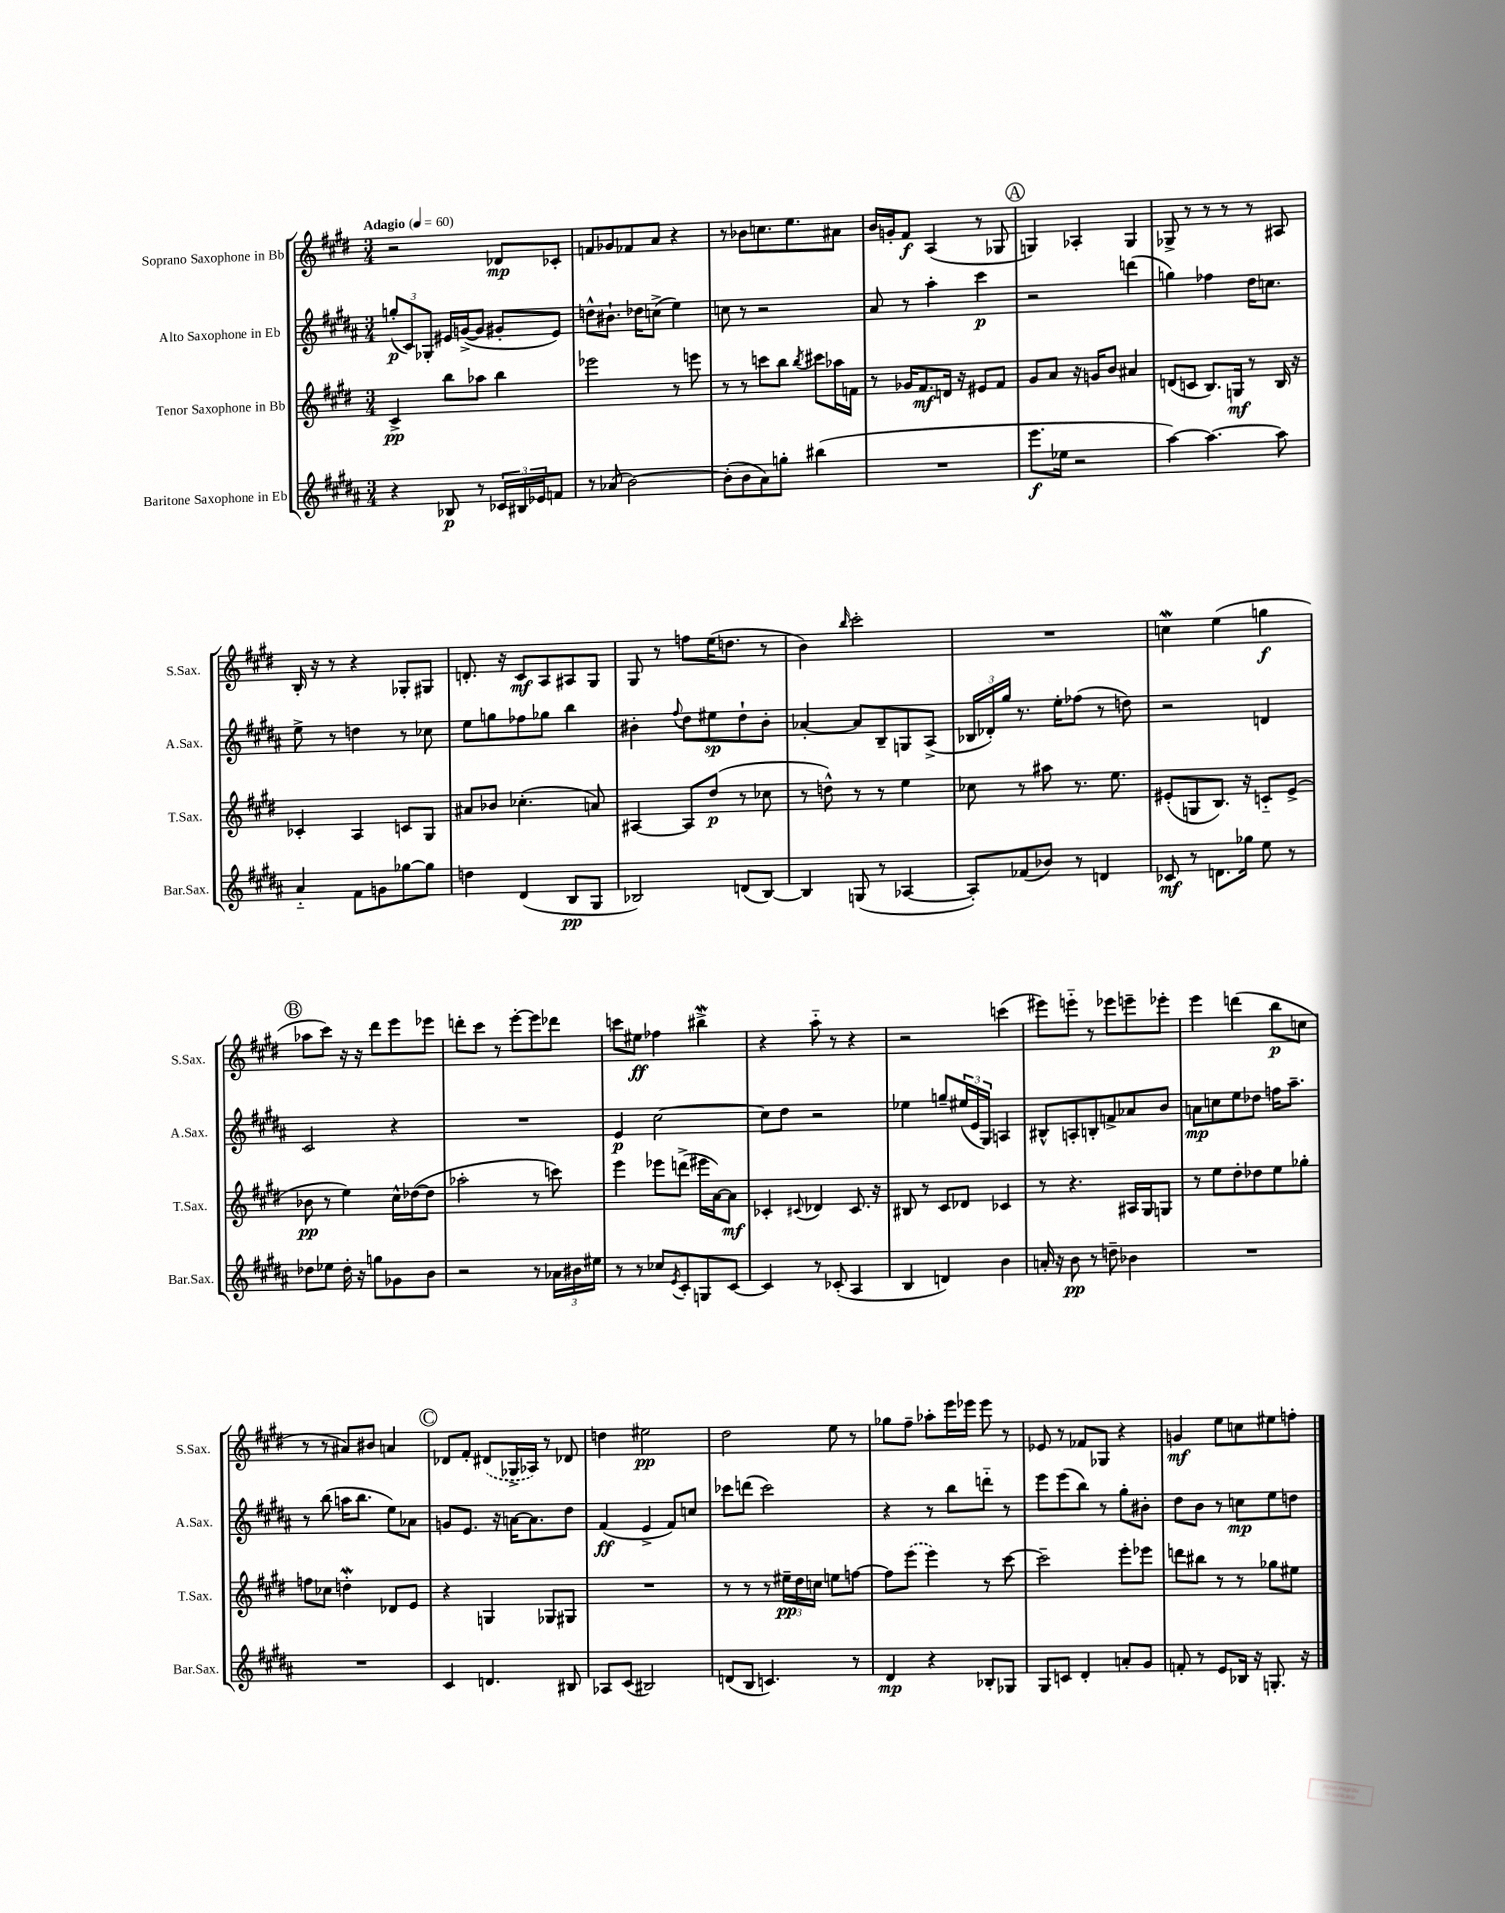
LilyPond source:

<<
\new StaffGroup <<
\new Staff = "s0" \with { instrumentName = "Soprano Saxophone in Bb" shortInstrumentName = "S.Sax." } {
    \clef treble \key e \major \numericTimeSignature \time 3/4 \tempo "Adagio" 4 = 60
    r2 des'8\mp ces'8-. |
    f'8 ges'8 fes'8 a'8 r4 |
    r8 bes'8 c''8. e''8. ais'8 |
    b'16 g'16-. fis'8\f a4( r8 ges8 |
    \mark \markup { \circle "A" } g4) aes4-. g4 |
    ges8-> r8 r8 r8 r8 ais8 |
    b16-. r16 r8 r4 ges8-. gis8 |
    d'8.-. r16 cis'8\mf a8 ais8 gis8 |
    gis8 r8 f''8 e''16( d''8. r8 |
    b'4) \grace { b''16 } cis'''2-. |
    R2. |
    c''4\mordent e''4( g''4\f |
    \mark \markup { \circle "B" } aes''8 cis'''8) r16 r16 dis'''8 e'''8 ees'''8 |
    d'''8-. cis'''8 r8 e'''8~-. e'''8 des'''8 |
    c'''8 eis''8\ff fes''4 bis''4->\mordent |
    r4 a''8-_ r8 r4 |
    r2 c'''4( |
    eis'''8) e'''8-_ r8 ees'''8 e'''8-- ees'''8-. |
    e'''4 d'''4( b''8\p c''8 |
    r8 r8 ais'8) bis'8 a'4 |
    \mark \markup { \circle "C" } des'8 fis'8-. \once \slurDashed dis'8( ges16-> aes16) r8 des'8 |
    d''4 eis''2\pp |
    dis''2 e''8 r8 |
    ges''8 fis''8-- aes''8-. e'''16 ees'''16 ees'''8 r8 |
    ees'8 r8 fes'8 ges8 r4 |
    g'4\mf e''8 c''8 eis''8 f''8-. \bar "|." |
}
\new Staff = "s1" \with { instrumentName = "Alto Saxophone in Eb" shortInstrumentName = "A.Sax." } {
    \clef treble \key b \major \numericTimeSignature \time 3/4
    \tuplet 3/2 { g''8-.\p( cis'8) ges8-. } eis'16 g'16~->( g'8 gis'8-. eis'8) |
    d''8-^ bis'8.-! des''16 c''8->( e''4) |
    c''8 r8 r2 |
    ais'8 r8 ais''4-. cis'''4\p |
    \mark \markup { \circle "A" } r2 d'''4( |
    g''4) fes''4 dis''16 c''8. |
    e''8-> r8 d''4 r8 ces''8 |
    e''8 g''8 fes''8 ges''8 b''4 |
    bis'4-. \appoggiatura { fis''8 } dis''8 eis''8\sp dis''8-! bis'8-. |
    aes'4~-. aes'8 b8-- g8 ais8->( |
    \tuplet 3/2 { bes16 des'16-.) gis''16 } r8. e''16-. fes''8( r8 d''8) |
    r2 d'4 |
    \mark \markup { \circle "B" } cis'2 r4 |
    R2. |
    e'4\p cis''2~ |
    cis''8 dis''8 r2 |
    ees''4 g''8-- \tuplet 3/2 { eis''16( e'16 gis16) } a4 |
    bis8-^ a8-. b8-. f'8-> aes'8 b'8 |
    a'8\mp c''8 e''8 des''8 f''16 ais''8.-- |
    r8 b''8( a''16 b''8. e''8) aes'8 |
    \mark \markup { \circle "C" } g'8 e'8. r16 a'16~ a'8. dis''8 |
    fis'4\ff( e'4-> fis'8) c''8 |
    ces'''8 d'''8( ces'''2) |
    r4 r8 b''8 d'''8-_ r8 |
    e'''8 e'''8( b''8) r8 gis''8-. bis'8-. |
    dis''8 b'8 r8 c''8\mp e''8 d''8 \bar "|." |
}
\new Staff = "s2" \with { instrumentName = "Tenor Saxophone in Bb" shortInstrumentName = "T.Sax." } {
    \clef treble \key e \major \numericTimeSignature \time 3/4
    cis'4->\pp b''8 aes''8 b''4 |
    ees'''2 r8 e'''8 |
    r8 r8 c'''8 b''8 \acciaccatura { b''8 } cis'''8 aes''16 f'16 |
    r8 ges'16 fis'8.\mf d'16 r16 eis'8 fis'8 |
    \mark \markup { \circle "A" } gis'8 a'8 r16 g'16 b'8 ais'4 |
    d'8( c'8 b8.) g16\mf r8 b16 r16 |
    ces'4-. a4 c'8 gis8 |
    ais'8 bes'8 ces''4.-.( a'8) |
    ais4~ ais8 dis''8\p( r8 ces''8 |
    r8 d''8-^) r8 r8 e''4 |
    ces''8 r8 ais''8 r8. e''8. |
    eis'8-.( g8 b8.) r16 c'8-_ eis'8->( |
    \mark \markup { \circle "B" } bes'8\pp r8 e''4) cis''16-^ des''16~( des''8 |
    aes''2-. r8 c'''8) |
    e'''4 ees'''8 d'''8->( eis'''16 a'16~) a'8\mf |
    ces'4-. \appoggiatura { cis'8 } des'4 cis'8. r16 |
    bis8 r8 cis'8 des'8 ces'4 |
    r8 r4. ais16 gis16 g8 |
    r8 e''8 dis''8-. des''8 e''8 ges''8-. |
    f''8 ces''8 d''4-.\mordent des'8 e'8 |
    \mark \markup { \circle "C" } r4 g4 ges8 gis8 |
    R2. |
    r8 r8 r8 \tuplet 3/2 { eis''16--\pp dis''16 c''16 } e''8 f''8~ |
    f''8 \once \slurDashed e'''8( e'''4) r8 cis'''8~ |
    cis'''2-- e'''8-. ees'''8 |
    d'''8 bis''8 r8 r8 ges''8 eis''8 \bar "|." |
}
\new Staff = "s3" \with { instrumentName = "Baritone Saxophone in Eb" shortInstrumentName = "Bar.Sax." } {
    \clef treble \key b \major \numericTimeSignature \time 3/4
    r4 bes8\p r8 \tuplet 3/2 { ces'16 bis16 ees'16 } f'8 |
    r8 aes'8( b'2~) |
    b'8-.( b'8 ais'8) g''8-. bis''4( |
    R2. |
    \mark \markup { \circle "A" } e'''8.\f ees''16 r2 |
    ais''4~) ais''4.~ ais''8 |
    ais'4-_ fis'8 g'8 ges''8~ ges''8 |
    d''4 dis'4( b8\pp gis8 |
    bes2) d'8( bes8~) |
    bes4 g8( r8 aes4~ |
    aes8-.) fes'8( bes'8) r8 d'4 |
    ces'8\mf r8 d'8. ges''16 e''8 r8 |
    \mark \markup { \circle "B" } des''8 ees''8 des''16-. r16 g''8 ges'8 b'8 |
    r2 r8 \tuplet 3/2 { aes'16 bis'16 eis''16 } |
    r8 r8 ces''8 \acciaccatura { e'8 } cis'8-. g8 cis'8~ |
    cis'4 r8 ces'8-.( ais4 |
    b4 d'4) b'4 |
    a'16-. r16 b'8\pp r8 d''8-- bes'4 |
    R2. |
    R2. |
    \mark \markup { \circle "C" } cis'4 d'4. bis8 |
    aes8 cis'8( bis2) |
    d'8( b8 c'4.) r8 |
    dis'4\mp r4 bes8-. ges8 |
    gis8 c'8 dis'4-. a'8-. gis'8 |
    f'8-. r8 e'8 bes16 r16 g8.-. r16 \bar "|." |
}
>>
>>
\layout { \context { \Score \remove "Bar_number_engraver" } }
